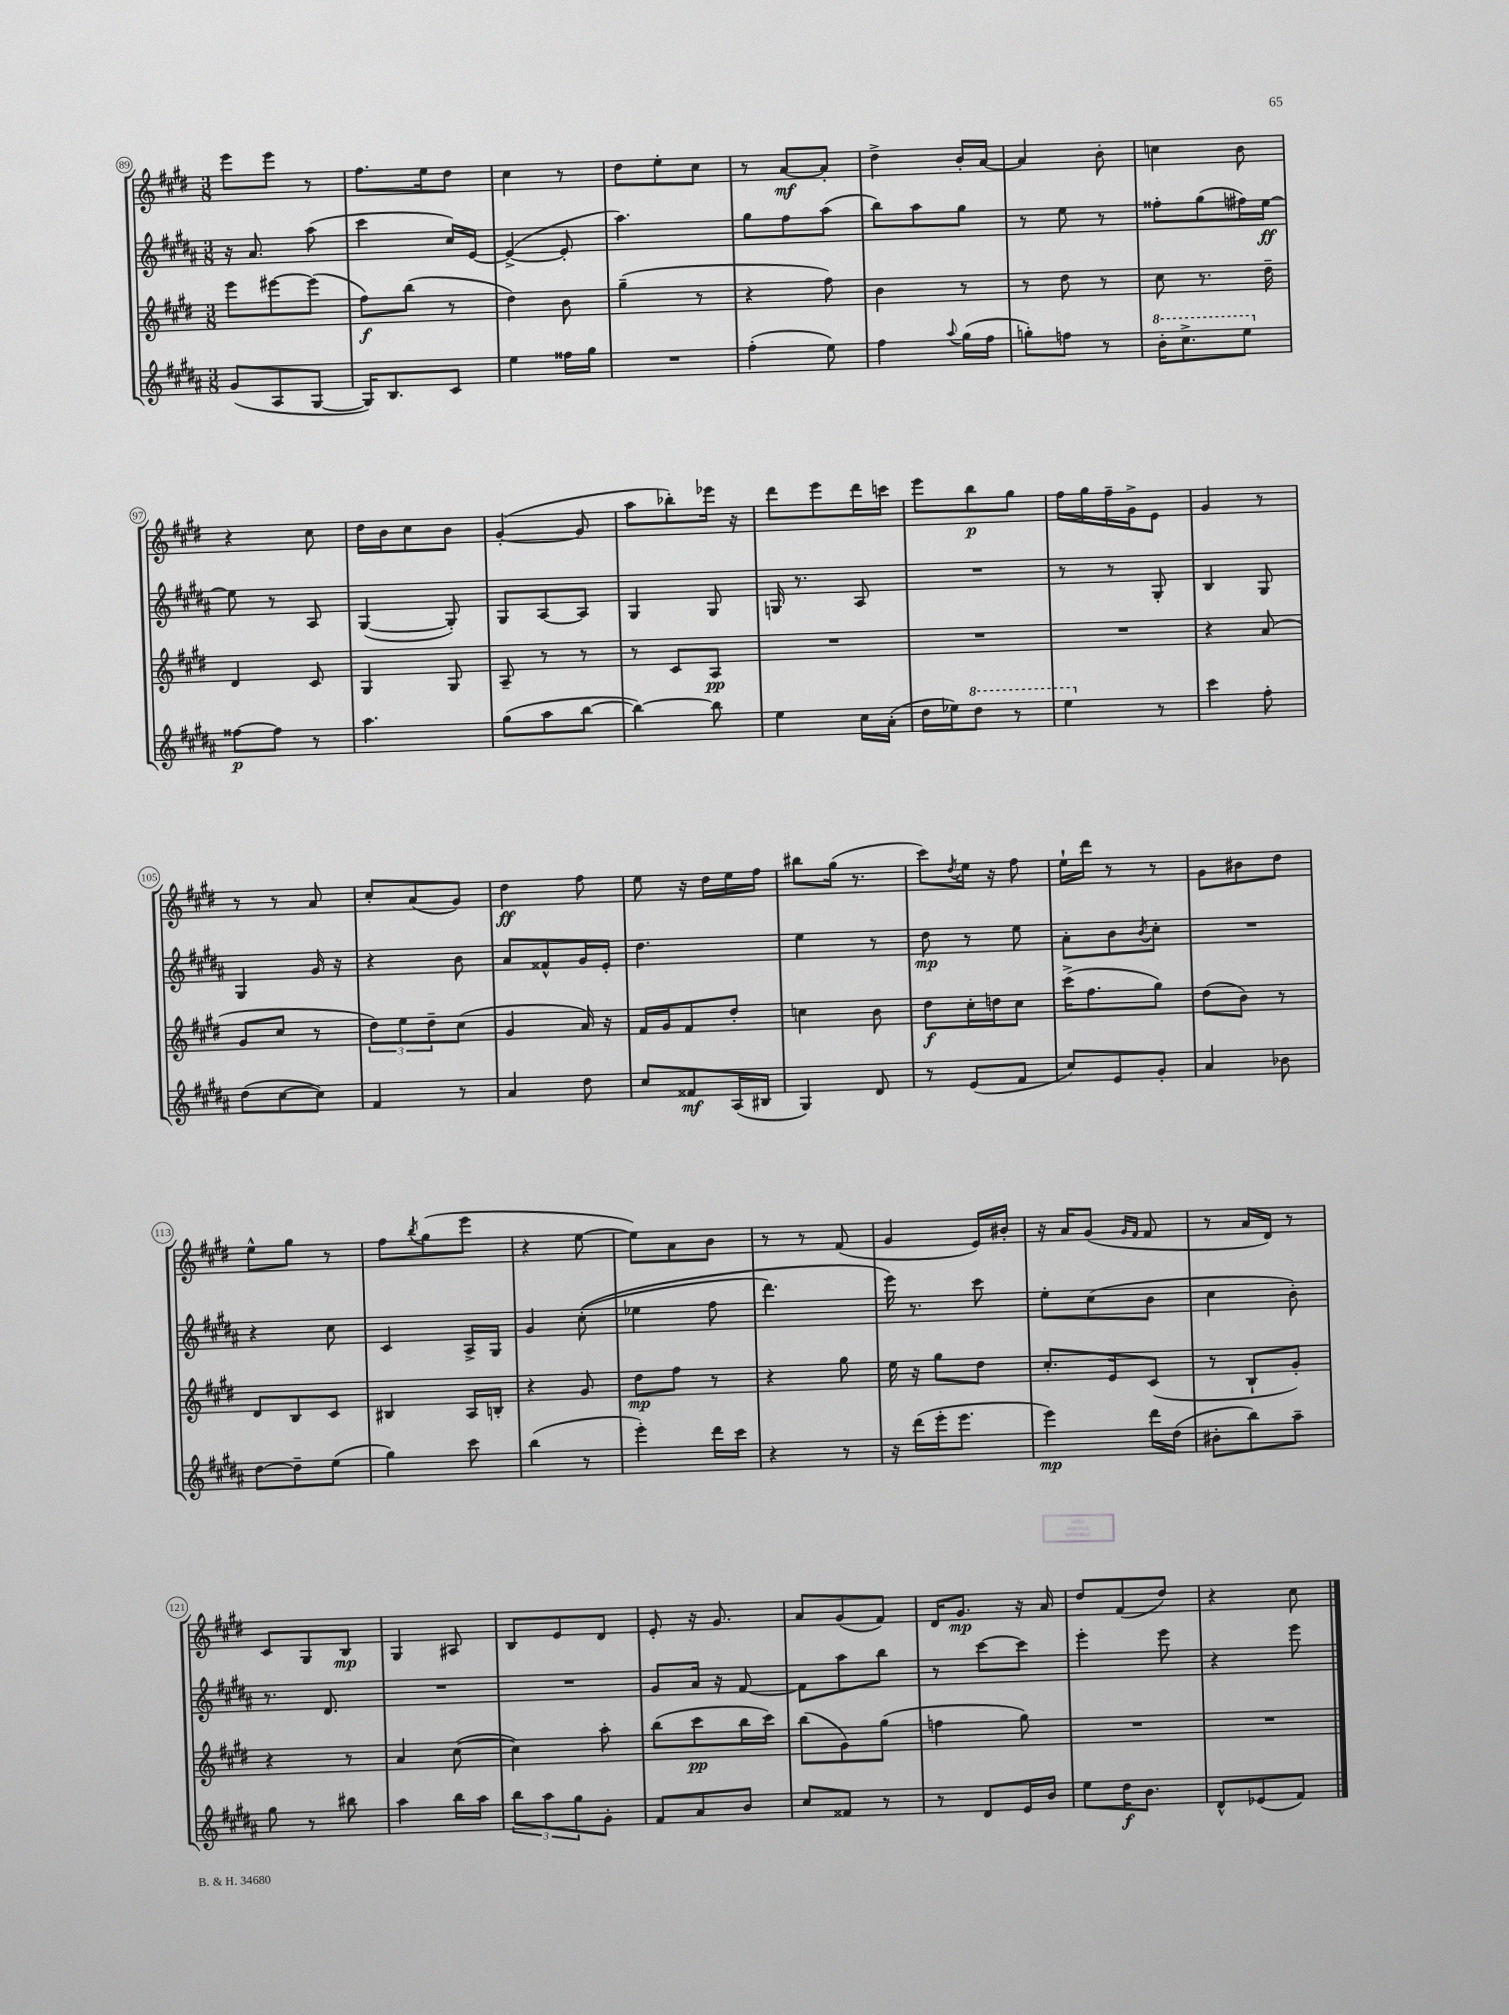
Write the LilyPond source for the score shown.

<<
\new StaffGroup <<
\new Staff = "s0" {
    \clef treble \key e \major \numericTimeSignature \time 3/8
    e'''8 e'''8 r8 |
    fis''8. e''16 dis''8 |
    cis''4 r8 |
    dis''8 e''8-. cis''8 |
    r8 a'8~\mf a'8-. |
    dis''4-> b'16-. a'16~ |
    a'4 b'8-. |
    c''4 b'8 |
    r4 cis''8 |
    dis''16 b'16 cis''8 b'8 |
    gis'4~-.( gis'8 |
    a''8 bes''8-.) ees'''16 r16 |
    dis'''8 e'''8 dis'''16 c'''16 |
    e'''8 b''8\p gis''8 |
    fis''16 gis''16 fis''16-- gis'16-> e'8 |
    gis'4 r8 |
    r8 r8 a'8 |
    cis''8-. a'8( gis'8) |
    dis''4\ff fis''8 |
    e''8 r16 dis''16 e''16 fis''16 |
    bis''8 gis''16( r8. |
    cis'''8) \acciaccatura { dis''8 } e''16 r16 fis''8 |
    e''16-! dis'''16 r8 r8 |
    gis'8 bis'8 dis''8 |
    e''8-^ gis''8 r8 |
    fis''8 \acciaccatura { b''8 } gis''8( e'''8 |
    r4 e''8~ |
    e''8) a'8 b'8 |
    r8 r8 fis'8( |
    gis'4 e'16) bis'16-. |
    r16 a'16 gis'8( \grace { gis'16 fis'16 } fis'8 |
    r8 a'16 dis'16) r8 |
    cis'8 gis8 b8\mp |
    gis4 ais8 |
    b8 e'8 dis'8 |
    e'8-. r16 gis'8. |
    a'8 gis'8( fis'8) |
    dis'16 gis'8.\mp r16 a'16 |
    dis''8 fis'8( dis''8) |
    r4 cis''8 \bar "|." |
}
\new Staff = "s1" {
    \clef treble \key b \major \numericTimeSignature \time 3/8
    r16 ais'8. ais''8( |
    cis'''4 cis''16) e'16~ |
    e'4~->( e'8-. |
    ais''4.) |
    gis''8 fis''8 ais''8( |
    b''8) ais''8 gis''8 |
    r8 e''8 r8 |
    fisis''8-. gis''8( fis''16) e''16~\ff |
    e''8 r8 ais8 |
    gis4~( gis8-.) |
    gis8 ais8~ ais8 |
    gis4 gis8 |
    g16 r8. ais8 |
    R4. |
    r8 r8 gis8-. |
    b4 gis8 |
    gis4 gis'16 r16 |
    r4 b'8 |
    ais'8 fisis'8-^ gis'16 e'16-. |
    dis''4. |
    e''4 r8 |
    dis''8\mp r8 e''8 |
    ais'8-. b'8 \acciaccatura { b'8 } cis''8-. |
    R4. |
    r4 cis''8 |
    cis'4 ais16-> gis16 |
    gis'4 cis''8-.(\( |
    ees''4 fis''8 |
    dis'''4.) |
    e'''16\) r8. cis'''8 |
    e''8-. cis''8( b'8 |
    cis''4 b'8-.) |
    r8. dis'8. |
    R4. |
    R4. |
    gis'8 ais'16 r16 fis'8~ |
    fis'8 ais''8 b''8 |
    r8 cis'''8~ cis'''8 |
    e'''4-. e'''8 |
    r4 e'''8 \bar "|." |
}
\new Staff = "s2" {
    \clef treble \key e \major \numericTimeSignature \time 3/8
    e'''8 eis'''8~ eis'''8( |
    fis''8\f) b''8( r8 |
    dis''4) b'8 |
    gis''4--( r8 |
    r4 fis''8) |
    b'4 r8 |
    r8 dis''8 r8 |
    cis''8 r8. dis''16-- |
    dis'4 cis'8 |
    gis4 gis8 |
    a8-- r8 r8 |
    r8 cis'8 a8\pp |
    R4. |
    R4. |
    R4. |
    r4 a'8( |
    gis'8 cis''8 r8 |
    \tuplet 3/2 { dis''8) e''8 dis''8-- } cis''8( |
    gis'4 a'16) r16 |
    fis'16 gis'16 fis'8 dis''8-. |
    c''4 b'8 |
    dis''8\f cis''16-. d''16 cis''8 |
    cis'''16->( fis''8. gis''8) |
    dis''8( b'8) r8 |
    dis'8 b8 cis'8 |
    bis4 a16 b16-. |
    r4 gis'8 |
    dis''8\mp fis''8 r8 |
    r4 gis''8 |
    e''16 r16 gis''8 dis''8 |
    cis''8.-. e'16 cis'8( |
    r8 b8-! gis'8-.) |
    r4 r8 |
    a'4 cis''8~( |
    cis''4) a''8-. |
    b''8( cis'''8\pp b''16 cis'''16) |
    b''8( gis'8) gis''8( |
    f''4 gis''8) |
    R4. |
    R4. \bar "|." |
}
\new Staff = "s3" {
    \clef treble \key b \major \numericTimeSignature \time 3/8
    gis'8( ais8 gis8~ |
    gis16) b8. cis'8 |
    e''4 fisis''16 gis''16 |
    R4. |
    fis''4-.( e''8) |
    fis''4 \appoggiatura { ais''8 } gis''16( fis''16 |
    g''8-.) f''8 r8 |
    \ottava #1 b''16-. cis'''8.-> e'''8 \ottava #0 |
    fisis''8~\p fisis''8 r8 |
    ais''4. |
    gis''8( ais''8 b''8~ |
    b''4~) b''8 |
    e''4 cis''16 ais'16-.( |
    dis''16 ees''16) \ottava #1 dis'''8 r8 |
    e'''4 \ottava #0 r8 |
    cis'''4 fis''8-. |
    dis''8( cis''8~ cis''8) |
    fis'4 r8 |
    ais'4 dis''8 |
    cis''8 fisis'8\mf ais16( bis16 |
    gis4) dis'8 |
    r8 e'8( fis'8 |
    cis''8) e'8 gis'8-. |
    ais'4 bes'8 |
    dis''8~ dis''8-- e''8( |
    gis''4) cis'''8 |
    b''4( r8 |
    e'''4-.) dis'''16 cis'''16 |
    r4 r8 |
    r16 dis'''16( e'''16-. e'''8. |
    e'''4\mp) dis'''16 dis''16( |
    bis'8-. b''8) ais''8-- |
    gis''8 r8 bis''8 |
    ais''4 b''16 ais''16 |
    \tuplet 3/2 { b''8 ais''8 gis''8 } gis'8-. |
    fis'8 ais'8 b'8 |
    cis''8 fisis'8 r8 |
    r8 dis'8 e'16 b'16 |
    e''8 dis''16\f b'8. |
    dis'8-^ ees'8( fis'8) \bar "|." |
}
>>
>>
\layout { \context { \Score currentBarNumber = #89 \override BarNumber.stencil = #(make-stencil-circler 0.1 0.3 ly:text-interface::print) } }
